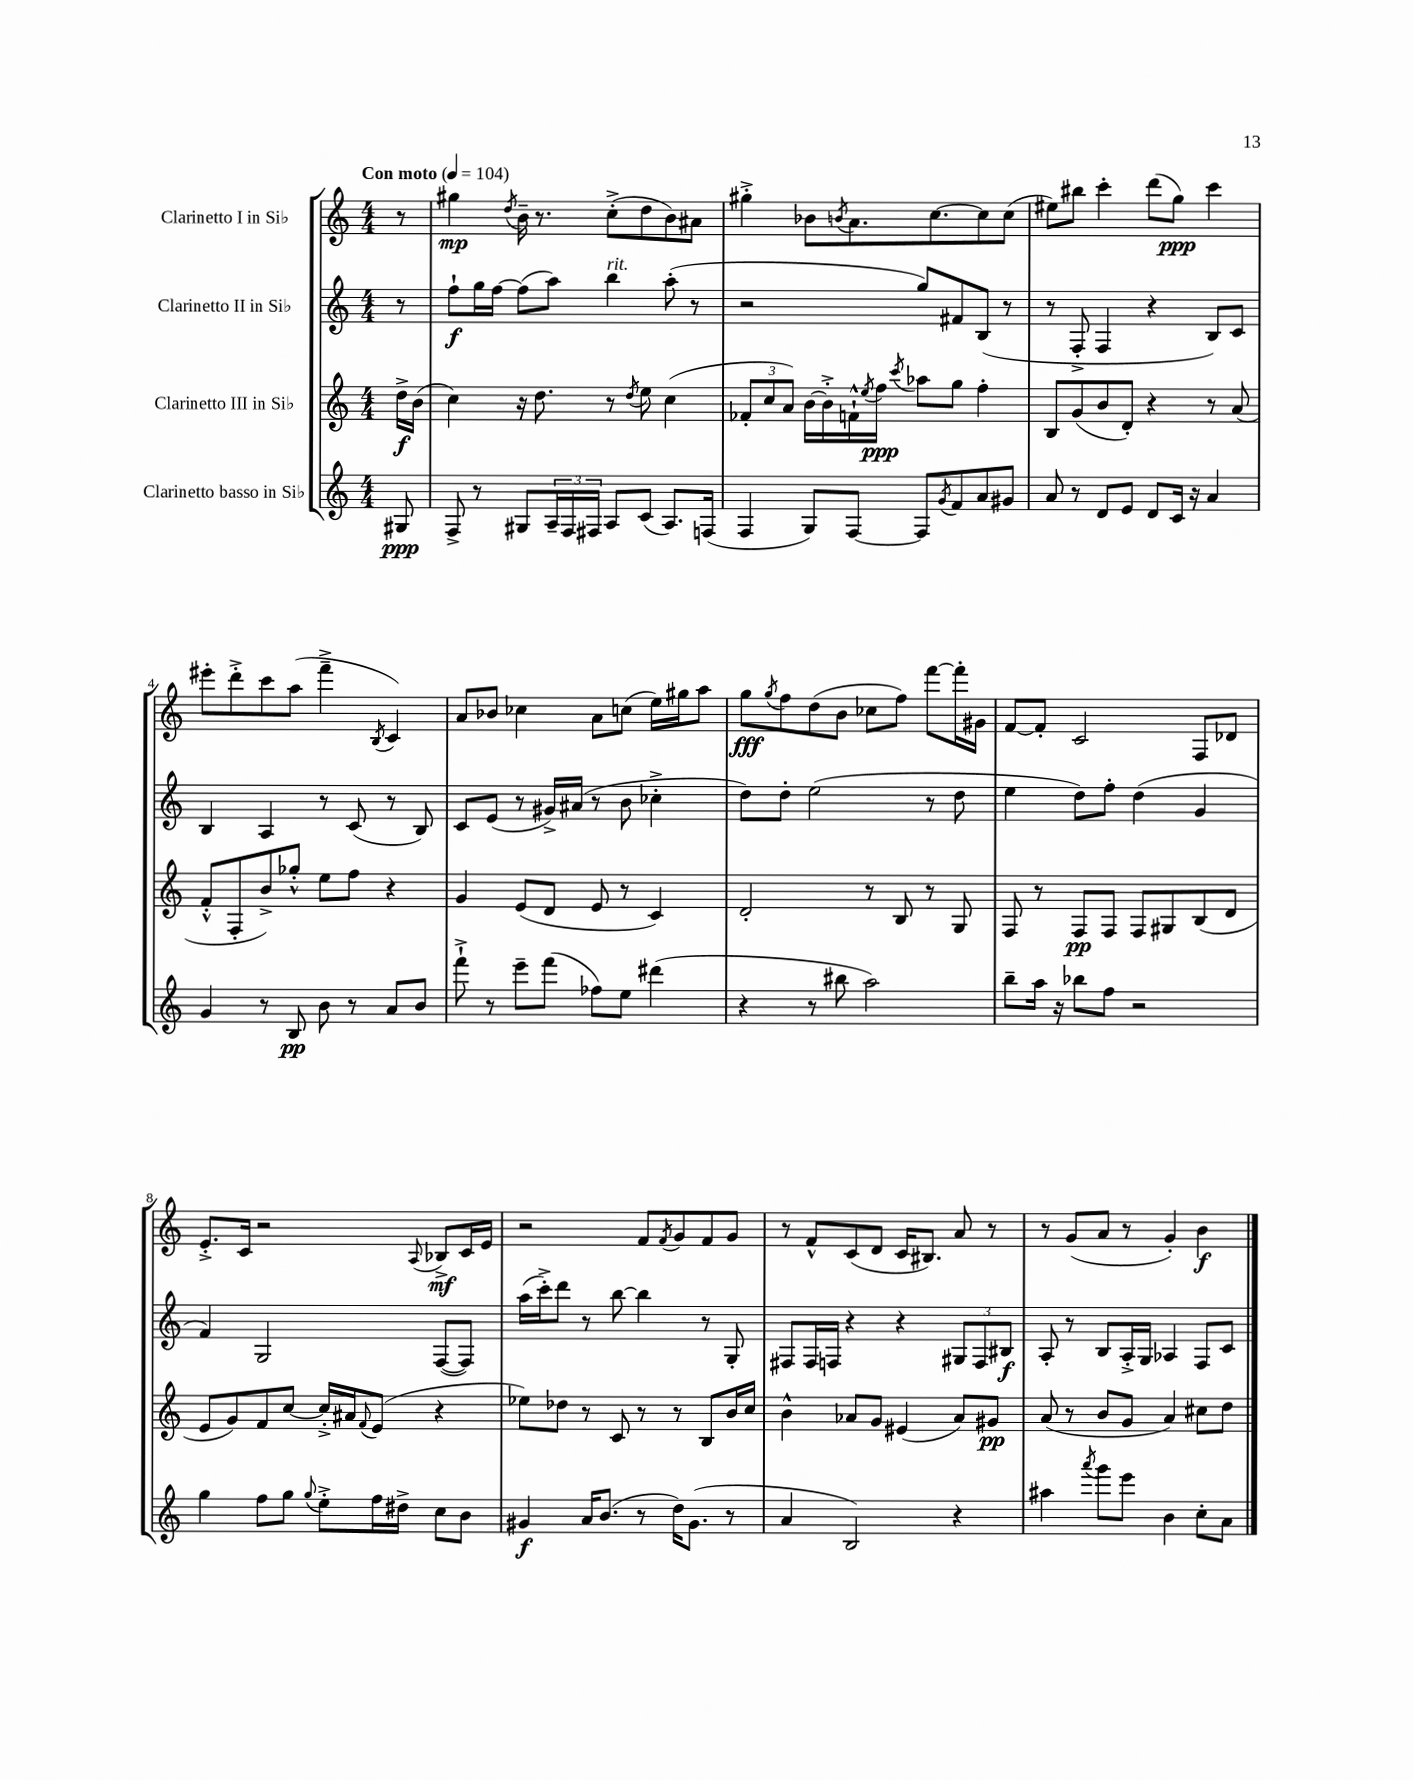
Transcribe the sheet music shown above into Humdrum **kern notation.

**kern	**kern	**kern	**kern
*staff4	*staff3	*staff2	*staff1
*clefG2	*clefG2	*clefG2	*clefG2
*k[]	*k[]	*k[]	*k[]
*M4/4	*M4/4	*M4/4	*M4/4
*MM104	*MM104	*MM104	*MM104
8G#	16dd^	8r	8r
.	(16b	.	.
=	=	=	=
8F^	4cc)	8ff`	4gg#
8r	.	16gg	.
.	.	[16ff	.
.	.	.	8qdd
8G#	16r	(8ff]	16b~
.	8.dd	.	8.r
24A~	.	8aa)	.
24F	.	.	.
24F#	.	.	.
8A	8r	4bb	(8cc'^
.	8qdd	.	.
(8c	8ee	.	8dd
8.A)	(4cc	(8aa'	8b)
.	.	8r	8a#
(16F	.	.	.
=	=	=	=
4F	12f-'	2r	4gg#'^
.	12cc	.	.
.	12a)	.	.
8G)	[16b	.	8b-
.	16b'^]	.	.
.	.	.	8qb
[8F	16f`^^	.	8.a
.	8qee	.	.
.	16ff	.	.
.	8qccc	.	.
8F]	8aa-	8gg)	.
.	.	.	[8.cc
8qg	.	.	.
8f	8gg	8f#	.
8a	4ff'	(8B	8cc]
8g#	.	8r	(8cc
=	=	=	=
8a	8B	8r	8ee#)
8r	(8g	8F'^	8bb#
8d	8b	4F	4ccc'
8e	8d')	.	.
8d	4r	4r	(8ddd
16c	.	.	8gg)
16r	.	.	.
4a	8r	8B)	4ccc
.	(8a	8c	.
=	=	=	=
4g	8f'^^	4B	8eee#'
.	8F'	.	8ddd'^
8r	8b^)	4A	8ccc
8B	8gg-'^^	.	(8aa
8b	8ee	8r	4fff~^
8r	8ff	(8c	.
.	.	.	8qB
8a	4r	8r	4c)
8b	.	8B)	.
=	=	=	=
8fff`^	4g	8c	8a
8r	.	(8e	8b-
8eee~	(8e	8r	4cc-
(8fff	8d	16g#^)	.
.	.	(16a#	.
8ff-)	8e	8r	8a
8ee	8r	8b	(8cc
(4ddd#	4c)	4cc-'^	16ee)
.	.	.	16gg#
.	.	.	8aa
=	=	=	=
4r	2d'	8dd)	8gg
.	.	.	8qgg
.	.	8dd'	8ff
8r	.	(2ee	(8dd
8bb#	.	.	8b
2aa)	8r	.	8cc-
.	8B	.	8ff)
.	8r	8r	[8fff
.	8G	8dd	16fff']
.	.	.	16g#
=	=	=	=
8bb~	8F	4ee	[8f
16aa	8r	.	8f']
16r	.	.	.
8bb-	8F	8dd)	2c
8ff	8F	8ff'	.
2r	8F	(4dd	.
.	8G#	.	.
.	(8B	4g	8F
.	8d	.	8d-
=	=	=	=
4gg	8e	4f)	8.e'^
.	8g)	.	.
.	.	.	16c
8ff	8f	2G	2r
8gg	[8cc	.	.
8qqgg	.	.	.
8ee'^	16cc'^]	.	.
.	16a#	.	.
.	8qqf	.	.
16ff	(8e	.	.
16dd#^	.	.	.
.	.	.	8qqA
8cc	4r	([8F	8B-^
8b	.	8F])	16c
.	.	.	16e
=	=	=	=
4g#	8ee-)	(16aa	2r
.	.	16ccc'^)	.
.	8dd-	8ddd	.
16a	8r	8r	.
(8.b	.	.	.
.	8c	[8bb	.
8r	8r	4bb]	8f
.	.	.	8qf
16dd)	8r	.	8g
(8.g#	.	.	.
.	8B	8r	8f
8r	16b	8G'	8g
.	16cc	.	.
=	=	=	=
4a	4b^^	8F#	8r
.	.	16F#	8f^^
.	.	16F	.
2B)	8a-	4r	(8c
.	8g	.	8d
.	(4e#	4r	16c
.	.	.	8.B#)
4r	8a-)	12G#	8a
.	.	12F	.
.	8g#	.	8r
.	.	12B#	.
=	=	=	=
4aa#	(8a	8A'	8r
.	8r	8r	(8g
8qaaa	.	.	.
8ggg	8b	8B	8a
8eee	8g	16A'^	8r
.	.	16G	.
4b	4a)	4A-	4g')
8cc'	8cc#	8F	4b
8a	8dd	8c	.
==	==	==	==
*-	*-	*-	*-
